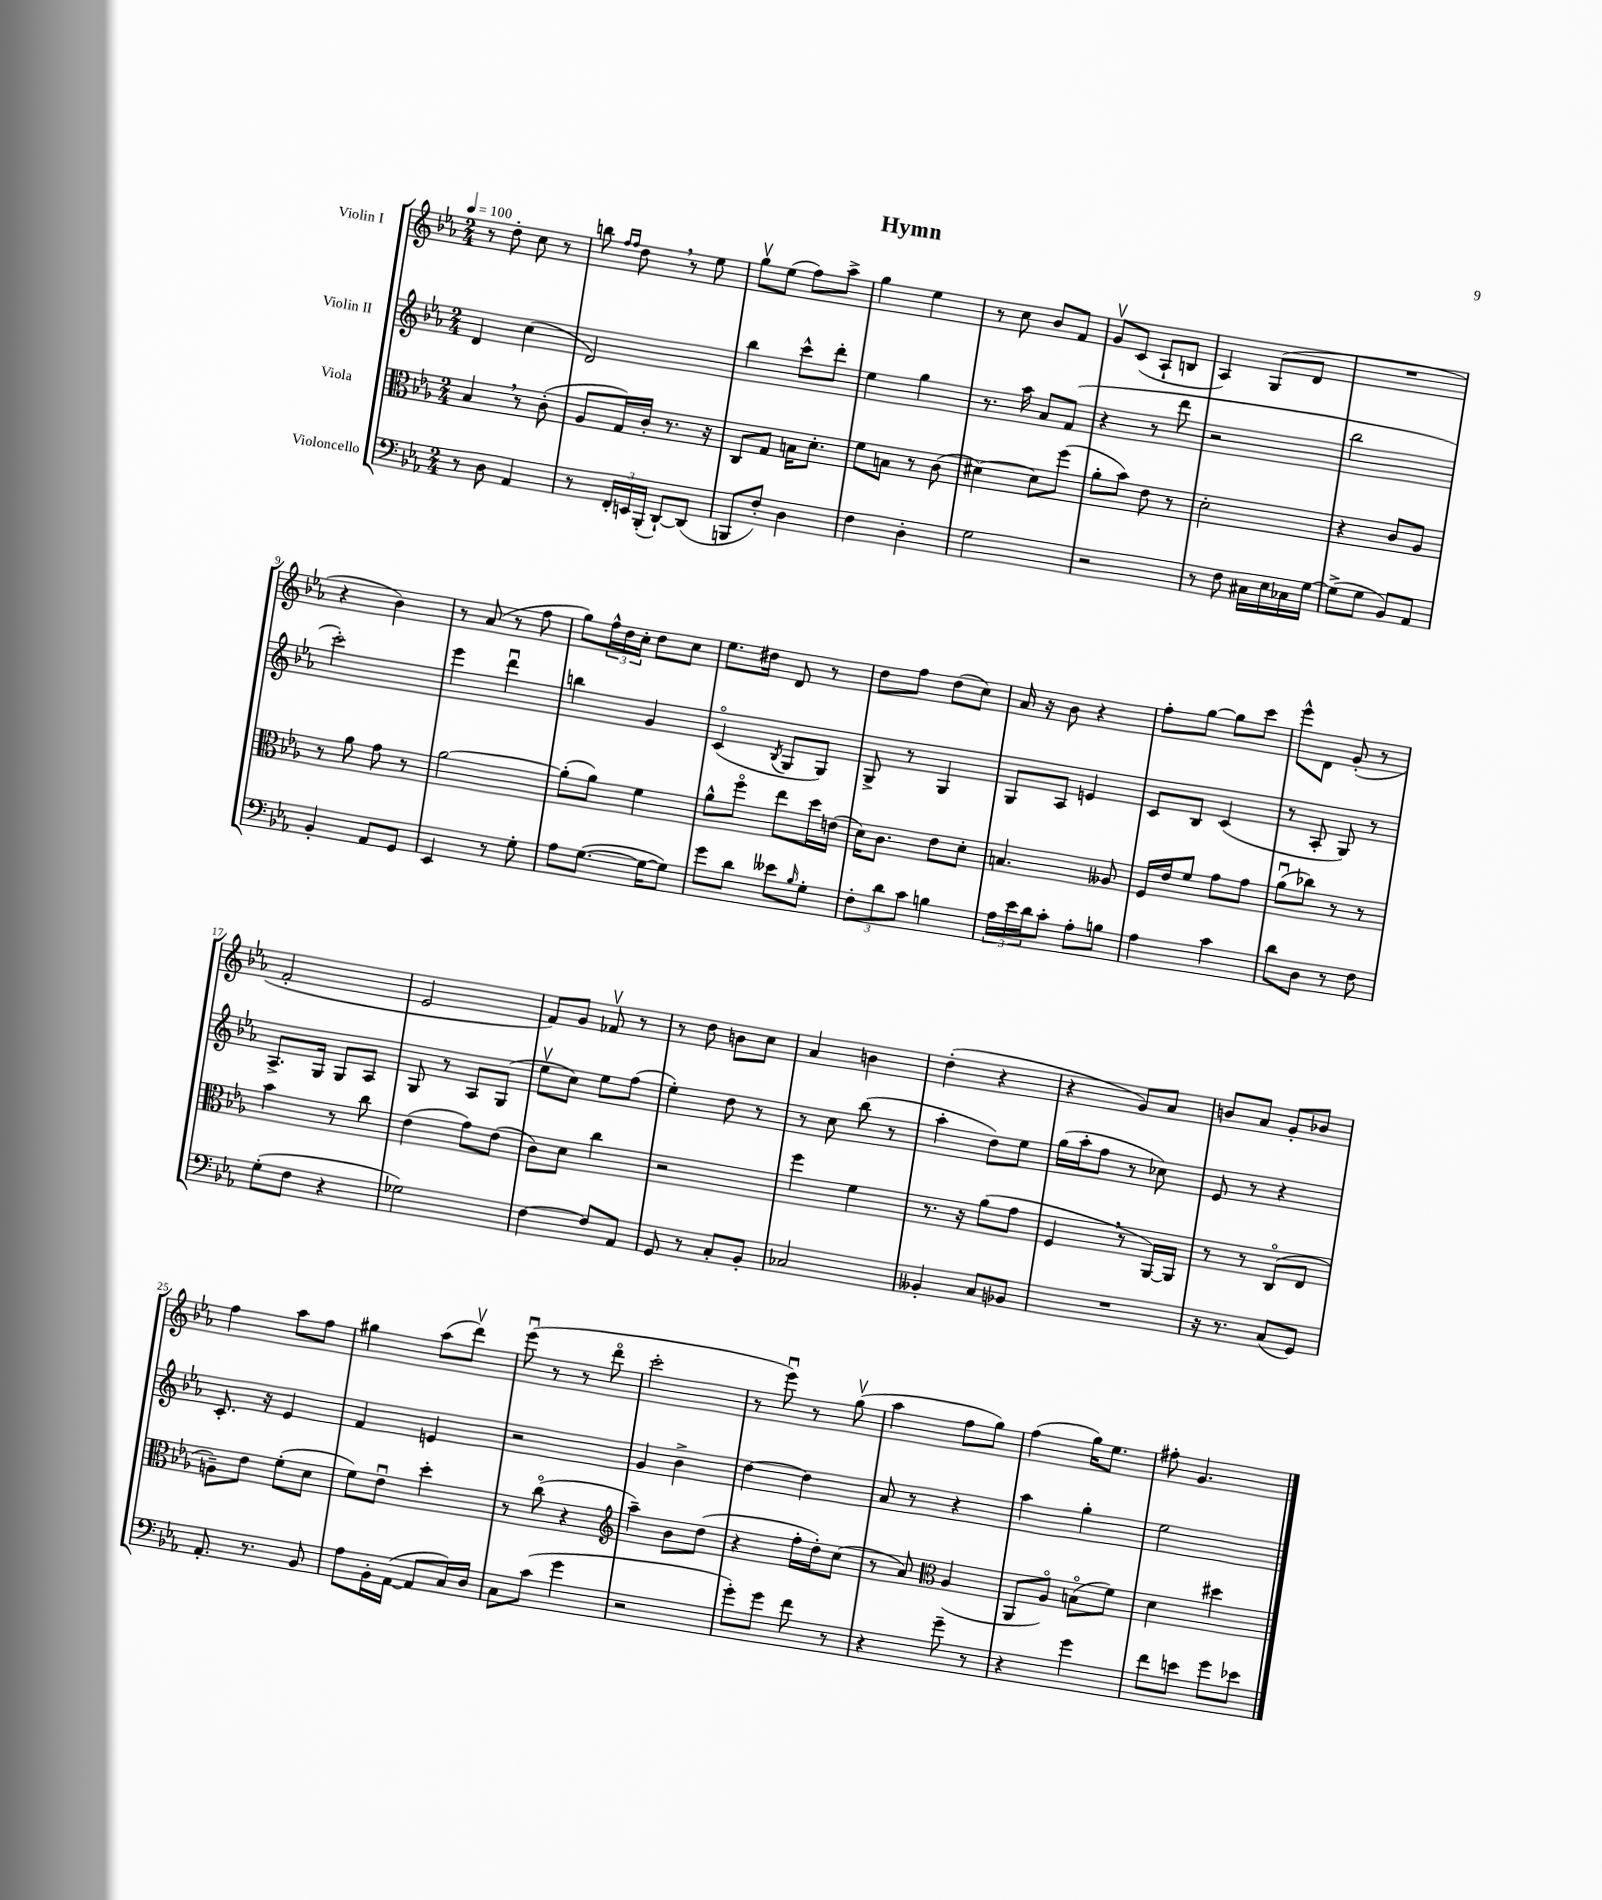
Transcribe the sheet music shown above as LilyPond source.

\header { title = "Hymn" }
<<
\new StaffGroup <<
\new Staff = "s0" \with { instrumentName = "Violin I" } {
    \clef treble \key ees \major \numericTimeSignature \time 2/4 \tempo 4 = 100
    r8 d''8-. c''8 r8 |
    b''8 \grace { f''16 f''16 } d''8 \breathe r8 ees''8 |
    g''8\upbow ees''8( f''8) aes''8-> |
    g''4 ees''4 |
    r8 c''8 bes'8 f'8 |
    g'8\upbow c'8( aes8-! b8 |
    aes4) g8( d'8 |
    R2 |
    r4 bes'4) |
    r8 aes'8( r8 f''8 |
    g''8) \tuplet 3/2 { f''16-^ d''16 c''16-. } d''8 c''8 |
    ees''8. dis''16 d'8 r8 |
    d''8 f''8 d''8( c''8) |
    aes'16 r16 bes'8 r4 |
    f''8-. g''8~ g''8 c'''8 |
    ees'''8-^ d'8 g'8-.( r8 |
    f'2-. |
    ees'2 |
    f'8) g'8 fes'8\upbow r8 |
    r8 d''8 b'8 c''8 |
    aes'4 b'4 |
    d''4-.( r4 |
    r4 g'8) aes'8 |
    b'8 aes'8 g'8-. bes'8 |
    f''4 aes''8 f''8 |
    gis''4 aes''8( d'''8\upbow) |
    ees'''8\downbow( r8 r8 d'''8\flageolet |
    c'''2-. |
    r8 ees'''8\downbow) r8 g''8\upbow( |
    aes''4 f''8 g''8) |
    f''4( g''16) ees''8. |
    fis''8-. g'4. \bar "|." |
}
\new Staff = "s1" \with { instrumentName = "Violin II" } {
    \clef treble \key ees \major \numericTimeSignature \time 2/4
    d'4 c''4( |
    d'2) |
    bes''4 c'''8-^ d'''8-. |
    ees''4 g''4 |
    r8. aes''16 aes'8 f'8( |
    r4 r8 d'''8 |
    r2 |
    bes''2 |
    c'''2-.) |
    ees'''4 d'''4\downbow |
    b''4 g'4 |
    c'4\flageolet( \acciaccatura { bes8 } g8 g8) |
    g8-> r8 g4 |
    g8 aes8 e'4 |
    c'8 bes8 c'4( |
    r8 aes8-. g8) r8 |
    aes8.-> g16 g8 aes8 |
    g8 r8 aes8 g8( |
    ees''8\upbow c''8) ees''8 f''8( |
    ees''4-.) d''8 r8 |
    r8 c''8 bes''8( r8 |
    aes''4-. d''8) ees''8 |
    g''16( aes''16-. f''8 r8 ces''8) |
    ees'8 r8 r4 |
    c'8.-. r16 ees'4 |
    f'4 e'4 |
    r2 |
    g'4 bes'4-> |
    d''4~ d''4 |
    aes'8 r8 r4 |
    aes''4 g''4-. |
    ees''2 \bar "|." |
}
\new Staff = "s2" \with { instrumentName = "Viola" } {
    \clef alto \key ees \major \numericTimeSignature \time 2/4
    bes4 \breathe r8 c'8-.( |
    aes8 g16) c'16-. r8. r16 |
    c8 g8 b16 d'8.-. |
    f'8 b8 r8 c'8( |
    dis'4~) dis'8 f''8( |
    aes'8-. bes'8) ees'8 r8 |
    d'2-. |
    r4 c'8 aes8 |
    r8 aes'8 g'8 r8 |
    aes'2~ |
    aes'8-.( aes'8) f'4 |
    aes'8-^ f''8\flageolet ees''8 d''16 e'16( |
    d'16) c'8. ees'8 d'8-. |
    b4. aeses8 |
    f16 ees'16 f'8 g'8 g'8 |
    aes'8\downbow( ces''8) r8 r8 |
    bes'4 r8 c''8 |
    ees'4( g'8) ees'8( |
    c'8) d'8 c''4 |
    r2 |
    f''4 f'4 |
    r8. r16 aes'8( g'8 |
    f4 \breathe r8 aes,16~) aes,16 |
    r8 r8 c8\flageolet( ees8 |
    a8--) ees'8 f'8-.( d'8 |
    f'8) ees'8\downbow d''4-. |
    r8 c''8\flageolet( r4 |
    \clef treble aes''4--) bes'8 d''8( |
    r4 f''16-. d''16-.) c''8( |
    r8 aes'8) \clef alto aes4( |
    aes,8 aes8\flageolet) b8\flageolet( f'8) |
    d'4 dis''4 \bar "|." |
}
\new Staff = "s3" \with { instrumentName = "Violoncello" } {
    \clef bass \key ees \major \numericTimeSignature \time 2/4
    r8 d8 aes,4 |
    r8 \tuplet 3/2 { f,16-. e,16 bes,,16-.( } d,8~-!) d,8( |
    b,,8 f8-.) d4 |
    f4 d4-. |
    g2 |
    r2 |
    r8 f8 cis16 ees16 ces16 g16~ |
    g8->( g8 bes,8) aes,8 |
    bes,4-. aes,8 g,8 |
    ees,4 r8 g8-. |
    aes8 g8.~( g16~ g8) |
    g'8 d'8 eeses'8 \grace { bes16 } g8-. |
    \tuplet 3/2 { f8-. d'8 c'8 } b4 |
    \tuplet 3/2 { aes16 ees'16 d'16 } c'8-. aes8-. b8 |
    aes4 c'4 |
    d'8 d8 r8 f8 |
    g8-.( f8 r4 |
    ges2) |
    f4~ f8 aes,8 |
    g,8 r8 c8-. bes,8-. |
    ces2 |
    beses,4-. c8 bes,8 |
    R2 |
    r16 r8. c8( g,8) |
    aes,8.-. r8. bes,8 |
    aes8 bes,16-. aes,16~( aes,8 c16) d16 |
    c8 c'8( g'4 |
    r2 |
    g'8-.) g'8 f'8 r8 |
    r4 g'8-- r8 |
    r4 g'4 |
    f'8 e'8 g'8 ees'8 \bar "|." |
}
>>
>>
